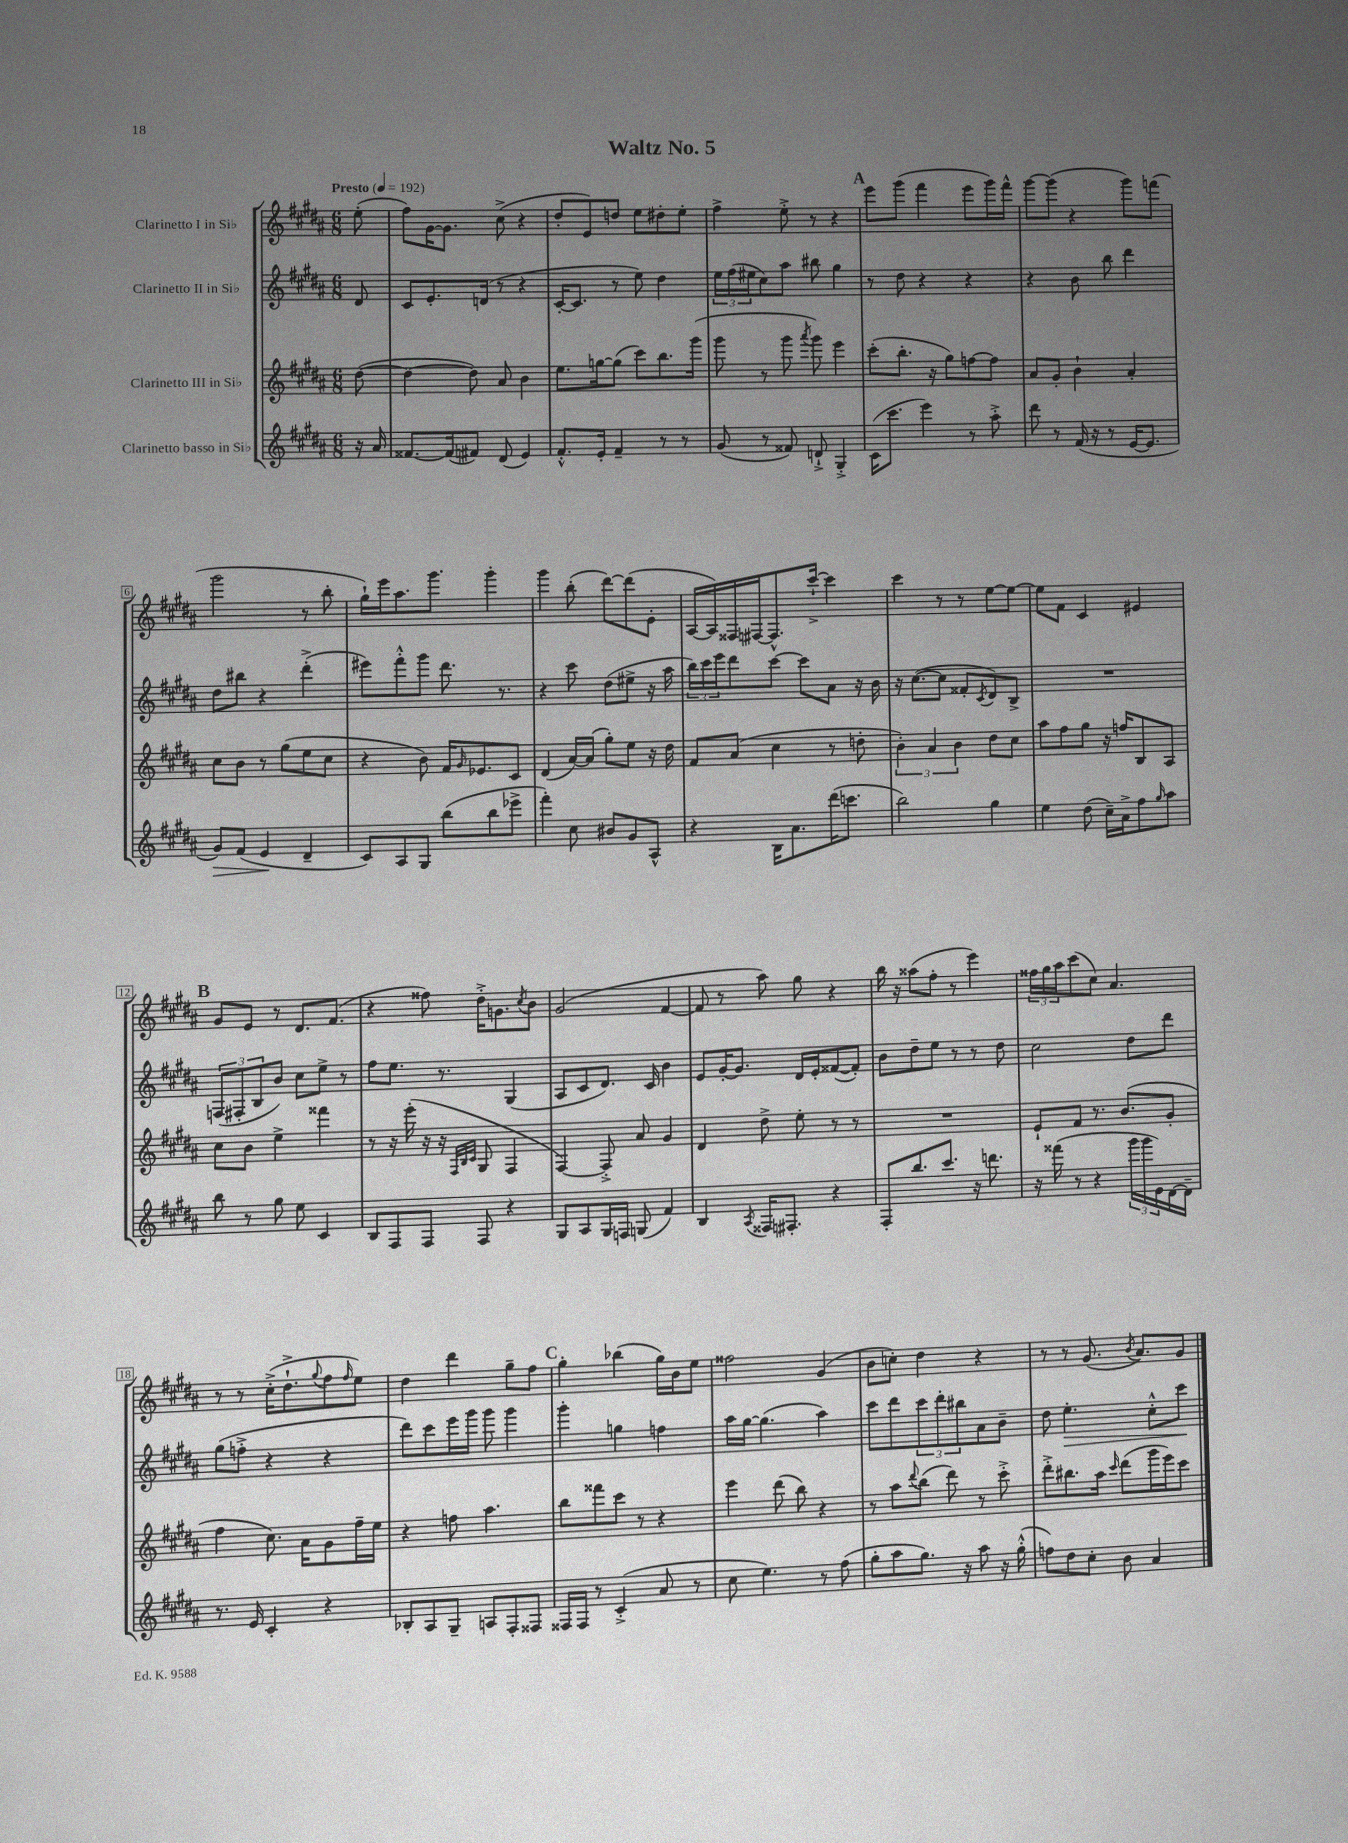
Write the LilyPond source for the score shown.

\header { title = "Waltz No. 5" }
<<
\new StaffGroup <<
\new Staff = "s0" \with { instrumentName = "Clarinetto I in Sib" } {
    \clef treble \key b \major \numericTimeSignature \time 6/8 \partial 8 \tempo "Presto" 4 = 192
    e''8-.( |
    fis''8) gis'16~ gis'8. cis''8->( r4 |
    dis''8-. e'8) d''8 e''8 dis''8-. e''8-. |
    fis''4-> e''8-.-> r8 r4 |
    \mark \markup { \bold "A" } e'''8 gis'''8( fis'''4 e'''8 gis'''16) fis'''16-^ |
    gis'''8~ gis'''8( r4 gis'''8) f'''8( |
    gis'''2 r8 b''8-. |
    gis''16-!) e'''16 ais''8. gis'''8. gis'''4-. |
    gis'''4 b''8-.( dis'''8~) dis'''8( e'8-. |
    ais16~ ais16) fisis16 fis16~ fis8.-^ cis'''16~-!-> cis'''4 |
    cis'''4 r8 r8 e''8~ e''8~ |
    e''8 fis'8 cis'4 eis'4 |
    \mark \markup { \bold "B" } gis'8 e'8 r8 dis'8. fis'8.( |
    r4 fisis''8) dis''16-.-> g'8. \acciaccatura { cis''8 } b'8 |
    gis'2( fis'4~ |
    fis'8 r8 ais''8) gis''8 r4 |
    b''16 r16 aisis''8( fis''8-. r8 e'''4) |
    \tuplet 3/2 { fisis''16 gis''16 ais''16 } cis'''8( cis''8) ais'4. |
    r8 r8 cis''16-.->( dis''8.-!-> \appoggiatura { gis''8 } fis''8 \grace { fis''16 } e''8) |
    dis''4 dis'''4 gis''8-- fis''8 |
    \mark \markup { \bold "C" } gis''4-. bes''4( gis''16) b'16 e''8 |
    fisis''2 gis'4( |
    b'8 c''8-.) dis''4 r4 |
    r8 r8 gis'8.( \acciaccatura { b'8 } ais'8.) gis'8 \bar "|." |
}
\new Staff = "s1" \with { instrumentName = "Clarinetto II in Sib" } {
    \clef treble \key b \major \numericTimeSignature \time 6/8 \partial 8
    dis'8 |
    cis'8 e'8.-. d'16( r8 r4 |
    cis'16~-. cis'8. r8 e''8) dis''4 |
    \tuplet 3/2 { e''16 fis''16( eis''16 } cis''8) ais''8 bis''8 gis''4 |
    \mark \markup { \bold "A" } r8 dis''8 r4 r4 |
    r4 b'8 b''8 dis'''4 |
    dis''8 bis''8 r4 dis'''4-.->( |
    eis'''8) fis'''8-.-^ gis'''8 dis'''8. r8. |
    r4 cis'''8 dis''8( eis''8-> r16 ais''16 |
    \tuplet 3/2 { b''16) cis'''16 e'''16 } dis'''8 cis'''8~ cis'''8 ais'8 r16 b'16 |
    r16 cis''8.~( cis''8 fisis'8-. \acciaccatura { cis'8 } dis'8) b8-> |
    R2. |
    \mark \markup { \bold "B" } \tuplet 3/2 { f8( fis8-. b8 } b'8) cis''8 e''8-> r8 |
    fis''8 e''8. r8. gis4( |
    ais8 cis'8 dis'8.) cis'16 b'4 |
    e'8 gis'16~-. gis'8. dis'16 e'16-. fisis'8~( fisis'8-.) |
    b'8 dis''8-- e''8 r8 r8 dis''8 |
    cis''2 dis''8 dis'''8 |
    gis''8( f''8-.-> r4 r4 |
    dis'''8) cis'''8 e'''16 gis'''16 gis'''8 gis'''4 |
    \mark \markup { \bold "C" } gis'''4-. g''4 f''4 |
    ais''16 gis''16~ gis''4.( ais''4) |
    cis'''8 dis'''8 \tuplet 3/2 { cis'''8 dis'''8-. bis''8 } ais'8 b'8-- |
    dis''8 e''4.-.\> cis''8-.-^ cis'''8\! \bar "|." |
}
\new Staff = "s2" \with { instrumentName = "Clarinetto III in Sib" } {
    \clef treble \key b \major \numericTimeSignature \time 6/8 \partial 8
    dis''8~( |
    dis''4~ dis''8) ais'8 b'4 |
    e''8. g''16~ g''8( cis'''8) b''8. gis'''16( |
    gis'''8 r8 gis'''8 \acciaccatura { ais'''8 } gis'''8) e'''4 |
    \mark \markup { \bold "A" } cis'''8-.( b''8.-. r16 gis''8) f''8~ f''8 |
    ais'8 gis'8-. b'4-! ais'4-. |
    cis''8 b'8 r8 gis''8( e''8 cis''8 |
    r4 b'8) fis'16 \grace { gis'16 } ees'8. cis'8 |
    dis'4( ais'16~) ais'16( gis''8-.) e''8 r16 dis''16 |
    fis'8 ais'8( cis''4 r8 d''8-. |
    \tuplet 3/2 { b'4-.) ais'4 b'4 } dis''8 cis''8 |
    ais''8 fis''8 gis''8 r16 f''16 b8 ais8 |
    \mark \markup { \bold "B" } cis''8 b'8 e''4-> fisis'''4 |
    r8 r16 e'''16-.( r16 r16 \grace { fis32 b32 cis'32 } gis8 fis4 |
    fis4~) fis8-.-> ais'8 gis'4 |
    dis'4 dis''8-> e''8-. r8 r8 |
    R2. |
    e'8-! fis'8 r8. b'8.( gis'8-. |
    fis''4 cis''8.) ais'16 gis'8 fis''16-- e''16 |
    r4 f''8 ais''4. |
    \mark \markup { \bold "C" } b''8 fisis'''8 cis'''8 r8 r4 |
    e'''4 dis'''8( b''8) r4 |
    r8 ais''8 \appoggiatura { dis'''8 } b''8( dis'''8) r8 cis'''8-.-> |
    dis'''8-.-> bis''8. ais''16 \grace { cis'''16 } dis'''8( gis'''16 e'''16) cis'''8 \bar "|." |
}
\new Staff = "s3" \with { instrumentName = "Clarinetto basso in Sib" } {
    \clef treble \key b \major \numericTimeSignature \time 6/8 \partial 8
    r16 ais'16 |
    fisis'8.~ fisis'16( fis'8) dis'8( e'4) |
    fis'8.-.-^ e'16-. fis'4-- r8 r8 |
    gis'8( r8 fisis'8) d'8-!-> gis4-.-> |
    \mark \markup { \bold "A" } cis'16( cis'''8. e'''4) r8 ais''8-.-> |
    dis'''8 r8 fis'16( r16 r8 e'16~ e'8. |
    gis'8\>) fis'8( e'4\! dis'4-- |
    cis'8) ais8 gis8 b''8( b''8 ees'''8-> |
    fis'''4-.) cis''8 bis'8 gis'8 ais8-^ |
    r4 b16 ais'8. dis'''16( c'''8. |
    b''2) gis''4 |
    e''4 dis''8( cis''16--) ais'16-> fis''8 \grace { gis''16 } ais''8 |
    \mark \markup { \bold "B" } b''8 r8 gis''8 e''8 cis'4 |
    b8 fis8 fis8 fis8 r4 |
    gis8 ais8 gis16 f16 g8( fis'4) |
    b4 \acciaccatura { ais8 } fisis16 fis8.-. r4 |
    fis8-. b''8. cis'''8. r16 d'''8. |
    r16 fisis'''16( r8 r4 \tuplet 3/2 { gis'''16 gis'''16 e'16) } dis'16~ dis'16-- |
    r8. e'16 cis'4-. r4 |
    bes8-. ais8 gis8-- a8 fis8-. fisis8 |
    \mark \markup { \bold "C" } fisis16 fisis16 r8 cis'4-.->( ais'8 r8 |
    cis''8 e''4.) r8 fis''8( |
    gis''8-. ais''8 gis''8.) r16 ais''8 r16 gis''16-.-^( |
    f''8) dis''8 cis''8-. b'8 ais'4 \bar "|." |
}
>>
>>
\layout { \context { \Score \override BarNumber.stencil = #(make-stencil-boxer 0.1 0.3 ly:text-interface::print) } }
